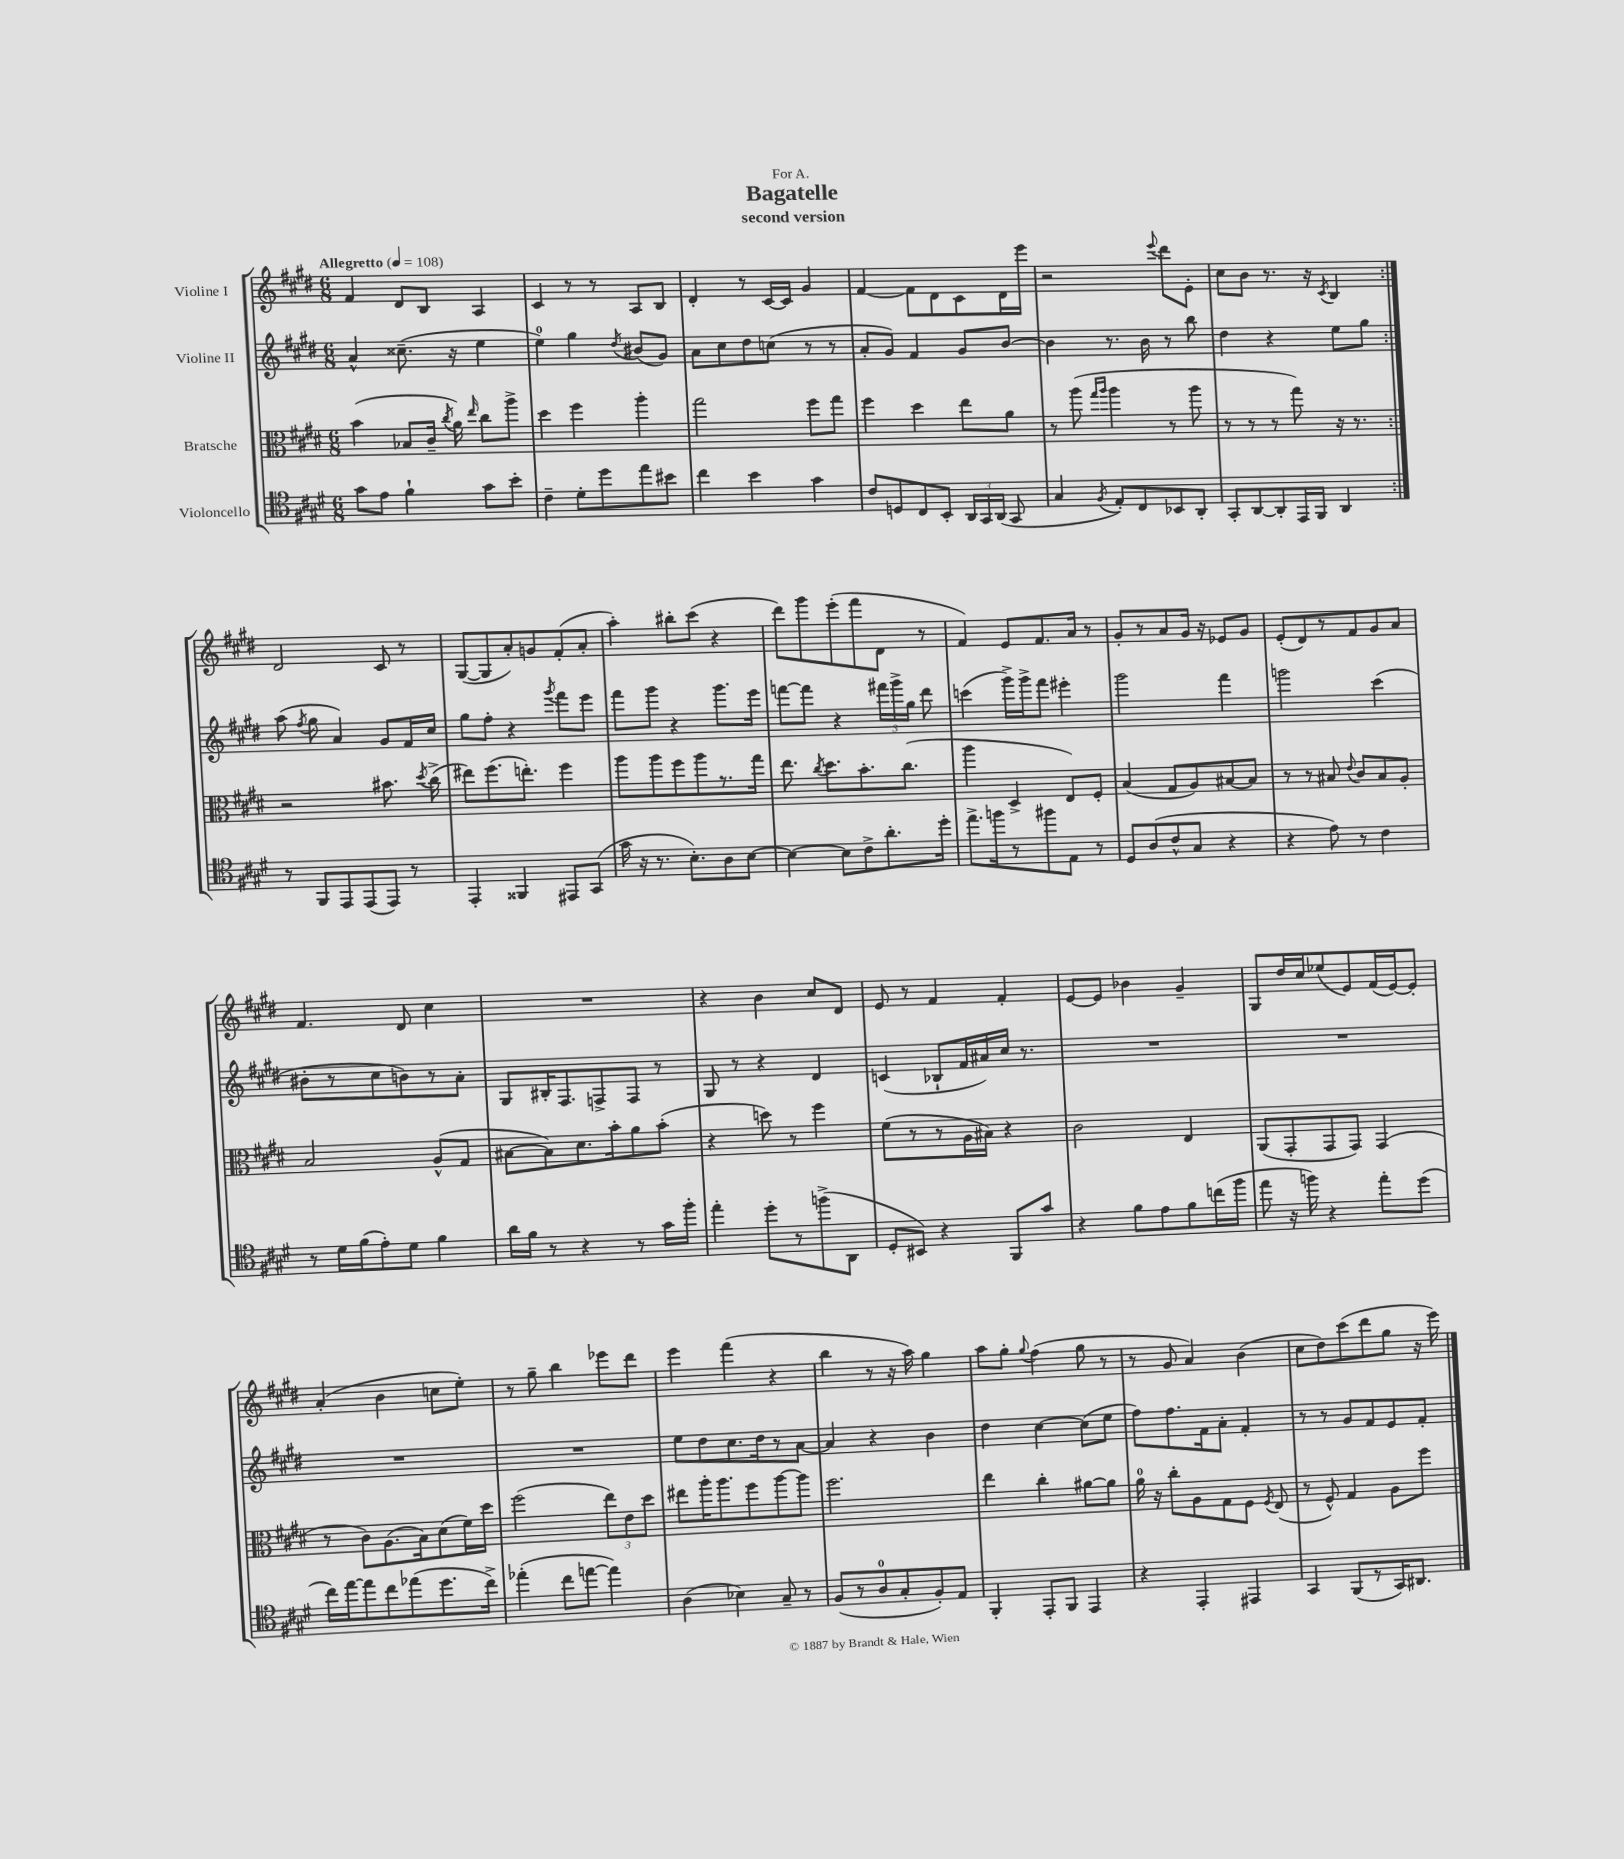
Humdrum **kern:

**kern	**kern	**kern	**kern
*staff4	*staff3	*staff2	*staff1
*clefC4	*clefC3	*clefG2	*clefG2
*k[f#c#g#d#]	*k[f#c#g#d#]	*k[f#c#g#d#]	*k[f#c#g#d#]
*M6/8	*M6/8	*M6/8	*M6/8
*MM108	*MM108	*MM108	*MM108
8g#\L	(4b\	4a^^/	4f#/
8e\J	.	.	.
4f#`\	8B-/L	(8.cc##~\	8d#/L
.	16c#~/Jk	.	8B/J
.	8qcc#/	.	.
.	16a\)	16r	.
.	16qqee/	.	.
8g#\L	8cc#\L	4ee\	4A/
8b'\J	8aa^\J	.	.
=	=	=	=
4c#~\	4dd#\	4ee\)	4c#/
8d#'\L	4ff#\	4gg#\	8r
8dd#\	.	.	8r
.	.	8qdd#/	.
8ee\	4aa'\	(8b#/L	8A/L
8b#\J	.	8g#/J)	8B/J
=	=	=	=
4cc#\	2gg#\	8a\L	4d#'/
.	.	8cc#\	.
4b\	.	8dd#\	8r
.	.	(8cc\J	[16c#/LL
.	.	.	16c#/]JJ
4g#\	8ff#\L	8r	4g#/
.	8gg#\J	8r	.
=	=	=	=
8c#/L	4ff#\	8a'/L	[4f#/
8D/	.	8g#/J)	.
8C#/	4dd#\	4f#/	8f#\]L
8BB'/J	.	.	8d#\
24AA/LL	8ee\L	8g#/L	8c#\
24GG#/	.	.	.
(24AA/JJ	.	.	.
8GG#/	8a\J	[8b/J	16d#\L
.	.	.	16eee\JJ
=	=	=	=
4G#/	8r	4b\]	2r
.	(8aa\	.	.
.	16qqgg#/LL	.	.
8qF#/	16qqaa/JJ	.	.
8E'/L)	4aa\	8.r	.
8C#/	.	.	.
.	.	16b\	.
.	.	.	8qqeee/
8BB-/	8r	8r	8ddd#\L
8AA'/J	8aa\	8bb\	8e'\J
=	=	=	=
8GG#'/L	8r	4dd#\	8cc#\L
[8AA/	8r	.	8b\J
8AA'/]	8r	4r	8.r
16EE/L	8gg#\)	.	.
16FF#/JJ	.	.	16r
.	.	.	8qc#/
4AA/	16r	8ee\L	4B/
.	8.r	.	.
.	.	8gg#\J	.
=:|!	=:|!	=:|!	=:|!
8r	2r	(8aa\	2d#/
.	.	8qff#/	.
8FF#/L	.	8gg#\	.
8EE/	.	4a/)	.
(8EE/	.	.	.
8EE/J)	8.b#\	8g#/L	8c#/
8r	.	16f#/L	8r
.	8qdd#/	.	.
.	(16cc#^\	16cc#/JJ	.
=	=	=	=
4EE'/	8ee#\L)	8gg#\L	([8G#/L
.	(8.ff#\	8ff#'\J	8G#/]
4FF##/	.	4r	8a'/)
.	8.ee'\J)	.	.
.	.	.	8g/
.	.	8qggg#/	.
8EE#/L	4ff#\	8fff#\L	(8f#'/
(8GG#/J	.	8eee\J	8a'/J
=	=	=	=
16g#\	8aa\L	8fff#\L	4aa'\)
16r	.	.	.
8.r	8aa\	8ggg#\J	.
.	8ff#\	4r	8bb#'\L
8.B'\L)	.	.	.
.	8aa\	.	(8ccc#\J
8A\	8.r	8.ggg#\L	4r
[8B\J	.	.	.
.	16gg#\Jk	16eee\Jk	.
=	=	=	=
4B\_	8.ee\	[8fff\L	8ddd#\L)
.	.	8fff\]J	8ggg#\
.	8qcc#/	.	.
.	8.dd#\L	.	.
8B\]L	.	4r	(8eee'\
8c#^\	8.b'\	.	8fff#\
8.a'\	.	24fff#\LL	8d#\J
.	.	24ggg#^\	.
.	(8.cc#\J	.	.
.	.	24gg#\JJ	.
.	.	8ddd#\	8r
16dd#'\Jk	.	.	.
=	=	=	=
8.ee^\L	4aa\	(4ccc\	4f#/)
16ff\k	.	.	.
8r	4D#^/	16ggg#^\LL)	8e/L
.	.	16ggg#^\J	.
8ff#\	.	8fff#\J	8.f#/
8E\J	8E/L)	4eee#'\	.
.	.	.	16a/Jk
8r	8F#'/J	.	8r
=	=	=	=
8D#/L	(4B/	2ggg#\	8g#'/L
(8A/	.	.	8r
8c#^^/	8G#/L	.	8a/
8G#/J	8A/)	.	16g#/Jk
.	.	.	16r
4r	[8B#/	4fff#\	8e-/L
.	8B#/]J	.	8g#/J
=	=	=	=
4r	8r	2ggg\	(8e'/L
.	8r	.	8d#/)
8e\)	8B#/	.	8r
.	8qqe/	.	.
8r	8c#/L	.	8f#/
4c#\	8B#/	(4ccc#\	8g#/
.	8A'/J	.	8a/J
=	=	=	=
8r	2B/	8b#'\L	4.f#/
16d#\LL	.	8r	.
(16f#\J	.	.	.
8e'\)	.	8cc#\	.
8d#\J	.	8b\)	8d#/
4f#\	(8A^^/L	8r	4cc#\
.	8G#/J	8a'\J	.
=	=	=	=
16a\LL	[8B#\L	8G#/L	2.r
16f#\JJ	.	.	.
8r	8B#\])	16B#'/K	.
.	.	8.F#/	.
4r	8.d#\	.	.
.	.	8F^/	.
.	16b'\k	.	.
8r	8a\	8F/J	.
16g#\LL	(8b'\J	8r	.
16ff#'\JJ	.	.	.
=	=	=	=
4ee'\	4r	8G#/	4r
.	.	8r	.
8dd#'\L	8dd\)	4r	4b\
8r	8r	.	.
(8ff^\	4ff#\	4d#/	8cc#/L
8AA\J	.	.	8d#/J
=	=	=	=
8D#'/L	(8f#\L	(4c/	8e/
8BB#/J)	8r	.	8r
4r	8r	8B-`/L	4f#/
.	16A\L	16f#/L	.
.	16B#\JJ)	16a#/)	.
8FF#/L	4r	16cc#/JJ	4f#'/
.	.	8.r	.
8g#/J	.	.	.
=	=	=	=
4r	2c#\	2.r	[8e/L
.	.	.	8e/]J
8f#\L	.	.	4b-\
8e\	.	.	.
8f#\	4E/	.	4g#~/
(16cc\L	.	.	.
16ff#\JJ	.	.	.
=	=	=	=
8ee\	(8AA/L	2.r	8G#/L
16r	8GG#'/	.	16dd#/L
16ff\)	.	.	16cc#/J
4r	8GG#/	.	(8ee-/
.	8GG#/J)	.	8e/)
8ee'\L	(4GG#/	.	(16f#/L
.	.	.	[16e/J)
(8dd#\J	.	.	8e'/]J
=	=	=	=
16cc#\LL)	8r	2.r	(4a'/
[16ee\J	.	.	.
8ee\]	8c#\L)	.	.
8cc#\	(8.A\	.	4b\
(8ee-\	.	.	.
.	16B\k)	.	.
8.dd#\	(8d#\	.	8cc\L
.	16f#\L)	.	8ee'\J)
16cc#^\Jk)	16dd#\JJ	.	.
=	=	=	=
(4ee-'\	(2ff#\	2.r	8r
.	.	.	8gg#~\
8cc#\L	.	.	4bb\
[8ee\J	.	.	.
4ee\])	12ee\L)	.	8eee-\L
.	12e\	.	.
.	.	.	8ddd#\J
.	12dd#\J	.	.
=	=	=	=
(4A\	8ee#\L	8ee\L	4eee\
.	16aa'\K	8dd#\	.
.	8.aa\	.	.
4B-\)	.	8.cc#\	(4fff#\
.	8ff#\	.	.
.	.	16dd#\k	.
8G#~/	[8aa\	8r	4r
8r	8aa\]J	[8a\J	.
=	=	=	=
(8F#/L	2.ff#\	4a/]	4bb\
8r	.	.	.
8A/	.	4r	8r
8G#'/	.	.	16r
.	.	.	16aa\)
8F#'/)	.	4b\	4gg#\
8E/J	.	.	.
=	=	=	=
4FF#'/	4ee\	4dd#\	8aa\L
.	.	.	8gg#'\J
.	.	.	8qqgg#/
8EE'/L	4cc#'\	[4cc#\	(4ff#\
8FF#/J	.	.	.
4EE/	[8a#\L	(8cc#\]L	8gg#\
.	8a#\]J	8ee\J	8r
=	=	=	=
4r	16a\	8ff#\L)	8r
.	16r	.	.
.	8cc#'\L	8.ff#\	8g#/
4EE'/	8A\	.	4a/)
.	.	16f#\k	.
.	8G#\	8a'\J	.
4EE#/	8F#\J	4f#'/	(4b\
.	8qF#/	.	.
.	(8E/	.	.
=	=	=	=
4GG#/	8r	8r	8cc#\L
.	8F#^^/)	8r	8dd#\)
(8FF#/L	4G#/	8g#/L	(8ccc#\
8r	.	8f#/	8ddd#\
16GG#/K)	8A\L	8e/	8gg#\J
8.AA#/J	.	.	.
.	8ff#\J	8f#'/J	16r
.	.	.	16eee\)
==	==	==	==
*-	*-	*-	*-
